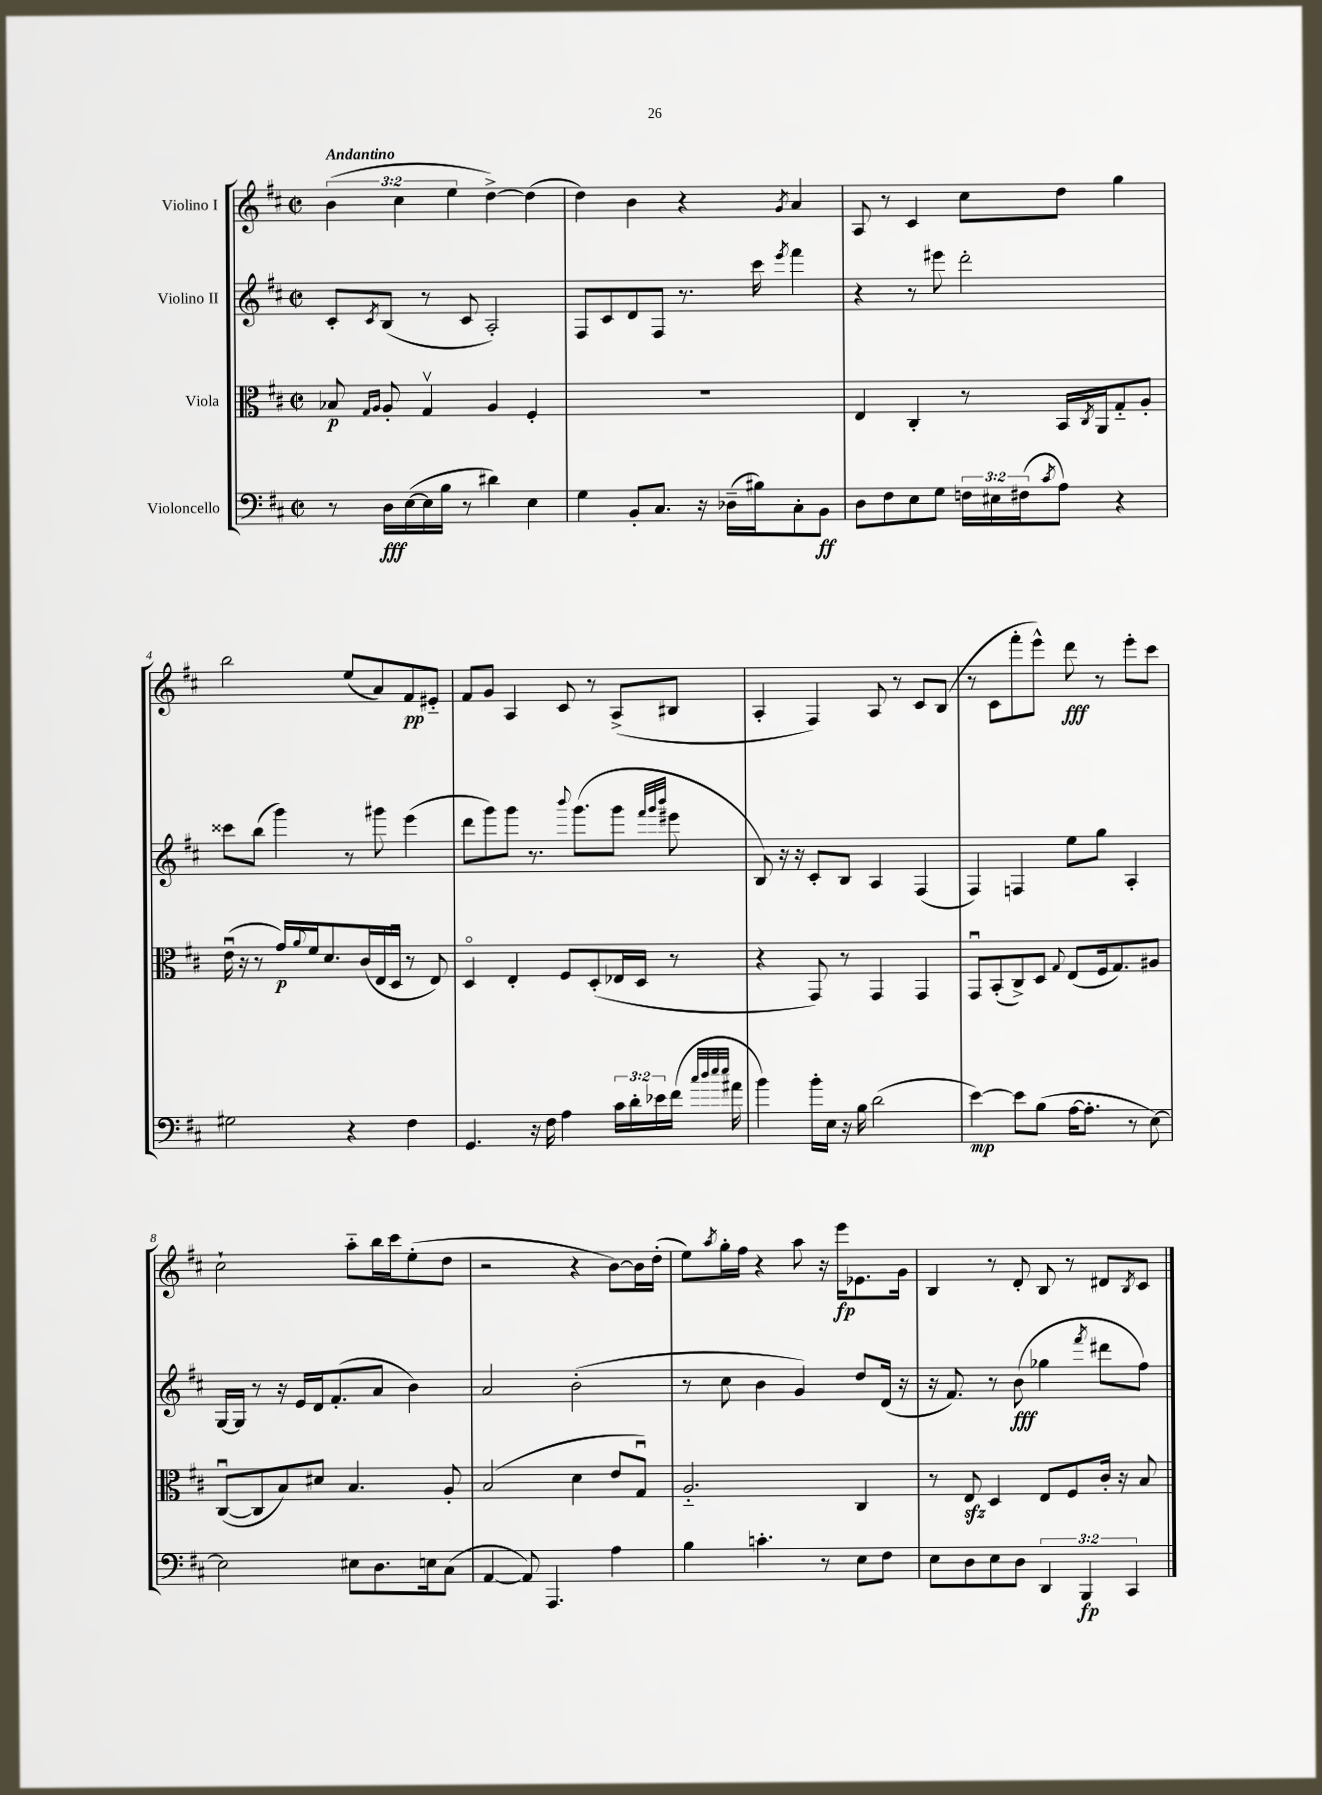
<<
\new StaffGroup <<
\new Staff = "s0" \with { instrumentName = "Violino I" } {
    \clef treble \key d \major \defaultTimeSignature \time 2/2 \override Staff.TupletNumber.text = #tuplet-number::calc-fraction-text \tempo "Andantino"
    \tuplet 3/2 { b'4( cis''4 e''4 } d''4~->) d''4( |
    d''4) b'4 r4 \acciaccatura { g'8 } a'4 |
    a8 r8 cis'4 cis''8 d''8 g''4 |
    b''2 e''8( a'8) fis'8\pp eis'8-_ |
    fis'8 g'8 a4 cis'8 r8 a8->( bis8 |
    a4-. fis4) a8 r8 cis'8 b8( |
    r8 cis'8 fis'''8-. e'''8-^) d'''8\fff r8 e'''8-. cis'''8 |
    cis''2-! a''8-_ b''16 cis'''16 e''8-.( d''8 |
    r2 r4 b'8~) b'16 d''16-.( |
    e''8) \acciaccatura { a''8 } g''16-. fis''16 r4 a''8 r16 e'''16\fp ees'8. g'16 |
    b4 r8 d'8-. b8 r8 dis'8 \acciaccatura { b8 } cis'8 \bar "|." |
}
\new Staff = "s1" \with { instrumentName = "Violino II" } {
    \clef treble \key d \major \defaultTimeSignature \time 2/2
    cis'8-. \acciaccatura { cis'8 } b8( r8 cis'8 a2-.) |
    fis8 cis'8 d'8 fis8 r8. cis'''16 \acciaccatura { e'''8 } fis'''4 |
    r4 r8 eis'''8 d'''2-. |
    cisis'''8 b''8( g'''4) r8 gis'''8 e'''4( |
    d'''8 g'''8) g'''8 r8. \appoggiatura { b'''8 } g'''8.( g'''8 \grace { fis'''32 g'''32 b'''32 } eis'''8 |
    b8) r16 r16 cis'8-. b8 a4 fis4( |
    fis4) f4 e''8 g''8 a4-. |
    g16~ g16 r8 r16 e'16 d'16 fis'8.-.( a'8 b'4) |
    a'2 b'2-.( |
    r8 cis''8 b'4 g'4) d''8 d'16( r16 |
    r16 fis'8.) r8 b'8\fff( ges''4 \acciaccatura { fis'''8 } dis'''8 fis''8) \bar "|." |
}
\new Staff = "s2" \with { instrumentName = "Viola" } {
    \clef alto \key d \major \defaultTimeSignature \time 2/2
    bes8\p \grace { g16 a16 } a8-. g4\upbow a4 fis4-. |
    R1 |
    e4 cis4-. r8 b,16 \acciaccatura { cis8 } a,16 g8-_ a8-. |
    e'16\downbow( r16 r8 g'16\p) \appoggiatura { a'8 } fis'16 d'8. cis'16( e16 d16\downbow r8 e8) |
    d4\flageolet e4-. fis8 d8-.( ees16 d16 r8 |
    r4 g,8) r8 g,4 g,4 |
    g,8\downbow b,8-.( cis8->) d8 \appoggiatura { g8 } e8( fis16 g8.) ais8 |
    cis8~\downbow( cis8 b8) dis'8 b4. a8-. |
    b2( d'4 e'8 g8\downbow) |
    a2.-_ cis4 |
    r8 e8\sfz d4 e8 fis8 cis'16-. r16 b8 \bar "|." |
}
\new Staff = "s3" \with { instrumentName = "Violoncello" } {
    \clef bass \key d \major \defaultTimeSignature \time 2/2 \override Staff.TupletNumber.text = #tuplet-number::calc-fraction-text
    r8 d16\fff e16~( e16 b16 r8 dis'4) e4 |
    g4 b,8-. cis8. r16 des16--( bis16) cis8-. b,8\ff |
    d8 fis8 e8 g8 \tuplet 3/2 { f16 eis16 fis16( } \acciaccatura { cis'8 } a8) r4 |
    gis2 r4 fis4 |
    g,4. r16 fis16 a4 \tuplet 3/2 { cis'16 d'16-. ees'16 } fis'16( \grace { cis''32 d''32 e''32 e''32 } ais'16 |
    b'4) b'16-. e16 r16 b16 d'2( |
    e'4~\mp) e'8 b8( a16~ a8.-. r8 e8~) |
    e2 eis8 d8. e16 cis8( |
    a,4~ a,8) a,,4. a4 |
    b4 c'4.-. r8 e8 fis8 |
    e8 d8 e8 d8 \tuplet 3/2 { d,4 b,,4\fp cis,4 } \bar "|." |
}
>>
>>
